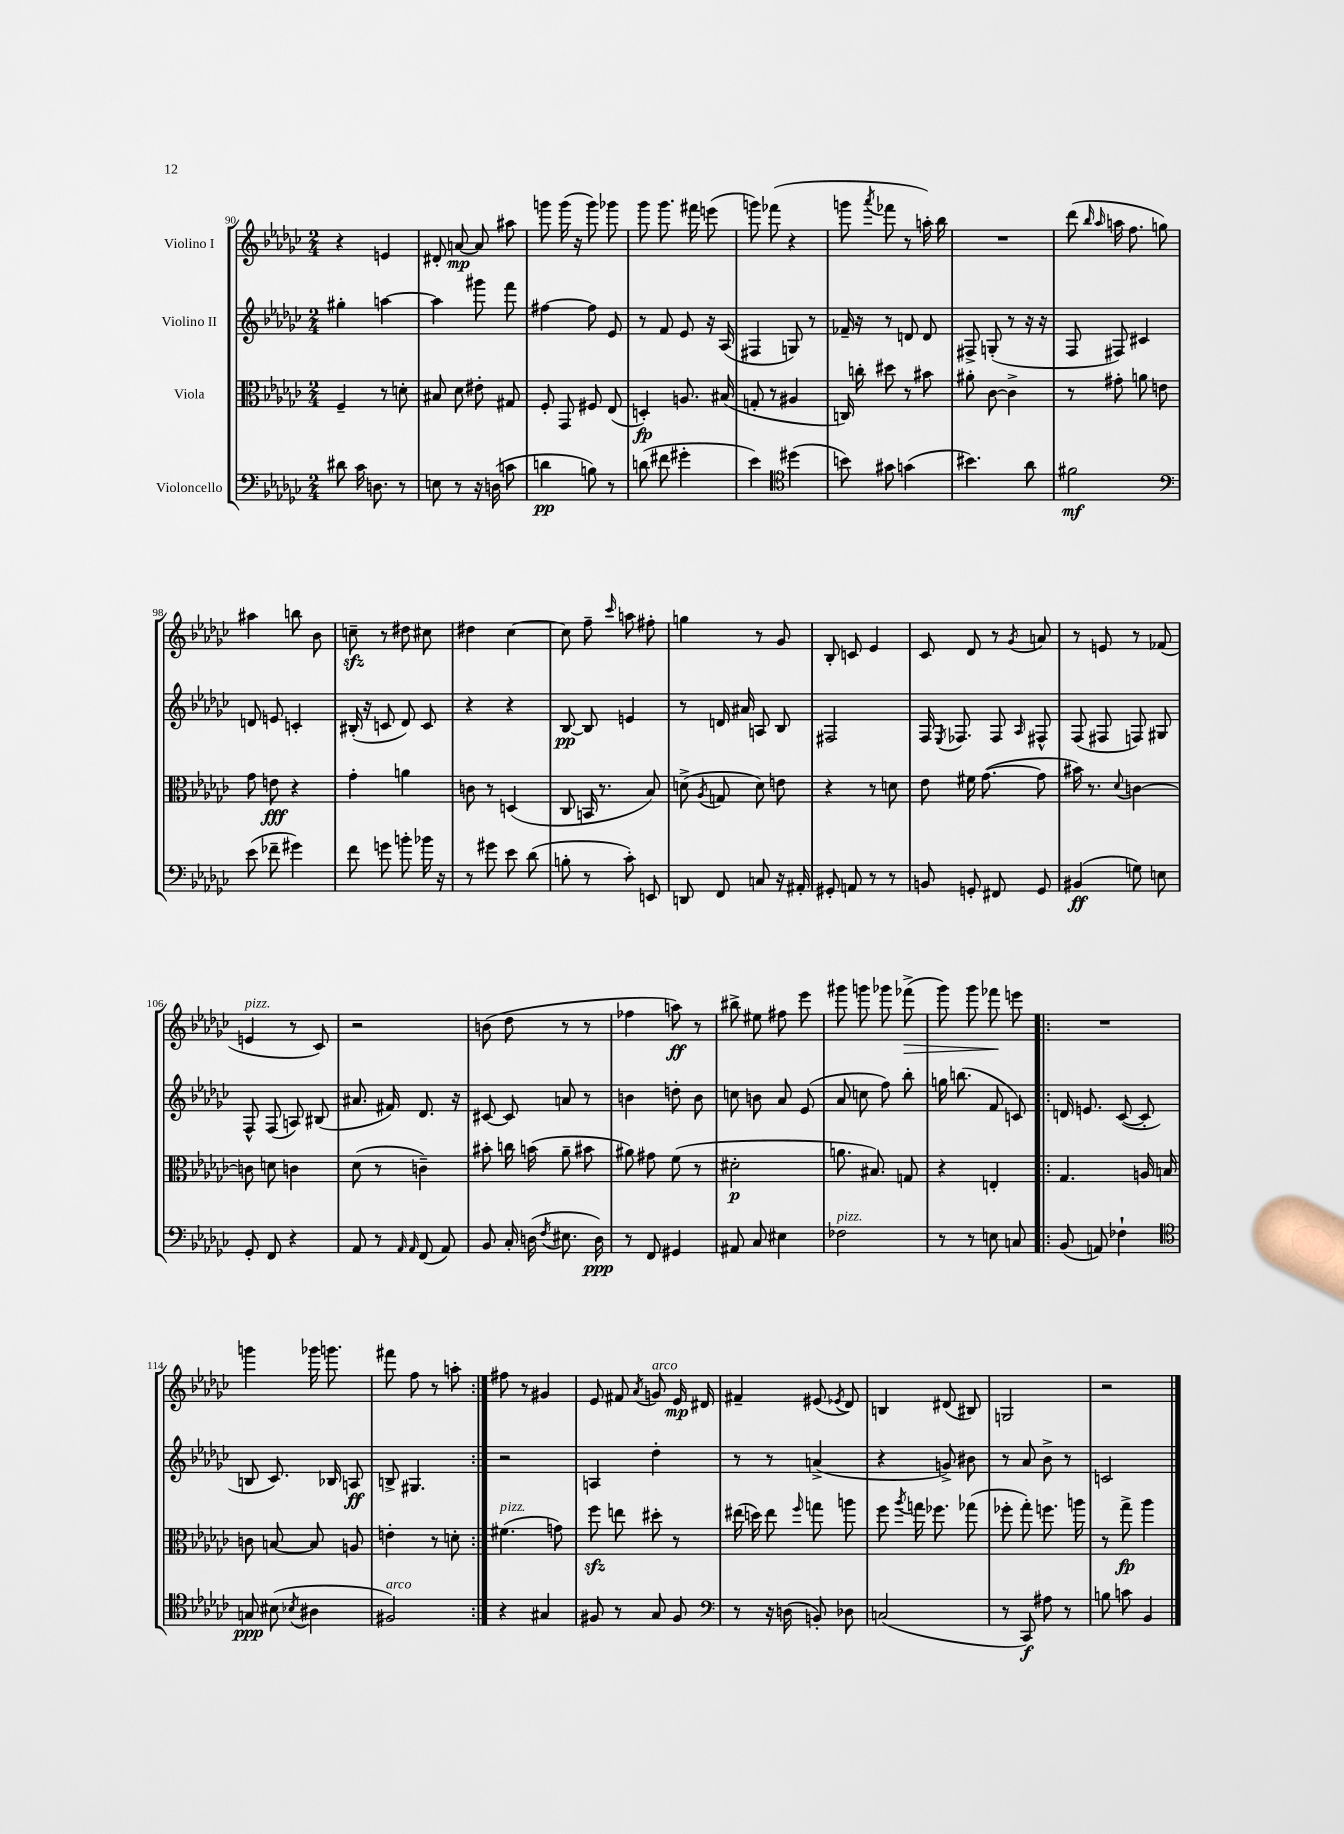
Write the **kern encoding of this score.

**kern	**dynam	**kern	**dynam	**kern	**dynam	**kern	**dynam
*part4	*part4	*part3	*part3	*part2	*part2	*part1	*part1
*staff4	*staff4	*staff3	*staff3	*staff2	*staff2	*staff1	*staff1
*I"Violoncello	*	*I"Viola	*	*I"Violino II	*	*I"Violino I	*
*clefF4	*	*clefC3	*	*clefG2	*	*clefG2	*
*k[b-e-a-d-g-c-]	*	*k[b-e-a-d-g-c-]	*	*k[b-e-a-d-g-c-]	*	*k[b-e-a-d-g-c-]	*
*M2/4	*	*M2/4	*	*M2/4	*	*M2/4	*
=90	=90	=90	=90	=90	=90	=90	=90
8d#X\	.	4F~/	.	4gg#X'\	.	4r	.
16c-\	.	.	.	.	.	.	.
8.Dn\	.	.	.	.	.	.	.
.	.	8r	.	[4aan\	.	4en/	.
8r	.	8dn'\	.	.	.	.	.
=91	=91	=91	=91	=91	=91	=91	=91
8En\	.	8B#X/	.	4aa\]	.	8d#X'/	.
8r	.	8d-\	.	.	.	[8an/	mp
16r	.	8e#X'\	.	8ggg#X\	.	8a/]	.
(16Dn\	.	.	.	.	.	.	.
8cn\	.	8G#X/	.	8fff\	.	8aa#X\	.
=92	=92	=92	=92	=92	=92	=92	=92
4dn\	pp	8F'/	.	[4ff#X\	.	8gggn\	.
.	.	8GG-/	.	.	.	(16ggg\	.
.	.	.	.	.	.	16r	.
8Bn\)	.	8F#X/	.	8ff#\]	.	8ggg\)	.
8r	.	(8E-/	.	8e-/	.	8ggg-X\	.
=93	=93	=93	=93	=93	=93	=93	=93
(8dn\	.	4Dn'/)	fp	8r	.	8ggg-\	.
8f#X\	.	.	.	8f/	.	8.ggg-\	.
4g#X'\	.	8.An/	.	8e-/	.	.	.
.	.	.	.	.	.	16fff#X\	.
.	.	.	.	16r	.	(8eeen\	.
.	.	(16B#X/	.	(16A-/	.	.	.
=94	=94	=94	=94	=94	=94	=94	=94
4e-\)	.	8Gn'/	.	4F#X/	.	8gggn\)	.
.	.	8r	.	.	.	(8fff-X\	.
*clefC4	*	*	*	*	*	*	*
(4dd#X\	.	4A#X/	.	8Gn/)	.	4r	.
.	.	.	.	8r	.	.	.
=95	=95	=95	=95	=95	=95	=95	=95
8bn\)	.	16Cn/)	.	16f-X~/	.	8gggn\	.
.	.	16ccn'\	.	16r	.	.	.
.	.	.	.	.	.	8qaaa-/	.
8g#X\	.	8dd#X\	.	8r	.	8fff-X\	.
(4gn\	.	8r	.	8dn/	.	8r	.
.	.	8b#X\	.	8d/	.	16aan'\)	.
.	.	.	.	.	.	16bb-\	.
=96	=96	=96	=96	=96	=96	=96	=96
4.b#X\)	.	8a#X'\	.	8F#X^/	.	2r	.
.	.	[8c-\	.	(8Gn'/	.	.	.
.	.	4c-^\]	.	8r	.	.	.
8a-\	.	.	.	16r	.	.	.
.	.	.	.	16r	.	.	.
=97	=97	=97	=97	=97	=97	=97	=97
2f#X\	mf	8r	.	8F/	.	(8ddd-\	.
.	.	.	.	.	.	16qqbb-/	.
.	.	.	.	.	.	16qqaa-/	.
.	.	8g#X'\	.	8F#X/)	.	16aan\	.
.	.	.	.	.	.	8.ff\	.
.	.	8an\	.	4c#X/	.	.	.
.	.	8en\	.	.	.	8ggn\)	.
!!LO:LB:g=z
=98	=98	=98	=98	=98	=98	=98	=98
*clefF4	*	*	*	*	*	*	*
(8e-\	.	8g-\	.	8dn/	.	4aa#X\	.
8f-X~\	.	8en\	fff	8en/	.	.	.
4g#X\)	.	4r	.	4cn'/	.	8bbn\	.
.	.	.	.	.	.	8b-\	.
=99	=99	=99	=99	=99	=99	=99	=99
8f\	.	4g-'\	.	(16B#X'/	.	8ccnzz~\	.
.	.	.	.	16r	.	.	.
8gn\	.	.	.	8cn/	.	8r	.
8bn'\	.	4an\	.	8d-/)	.	8dd#X\	.
16b-X\	.	.	.	8c/	.	8cc#X\	.
16r	.	.	.	.	.	.	.
=100	=100	=100	=100	=100	=100	=100	=100
8r	.	8cn\	.	4r	.	4dd#X\	.
8g#X\	.	8r	.	.	.	.	.
8e-\	.	(4Dn/	.	4r	.	[4cc-\	.
(8d-\	.	.	.	.	.	.	.
=101	=101	=101	=101	=101	=101	=101	=101
8Bn'\	.	8C-/	.	[8B-/	pp	8cc-\]	.
8r	.	16BBn/	.	8B-/]	.	8ff~\	.
.	.	8.r	.	.	.	.	.
.	.	.	.	.	.	16qqccc-/	.
8c-'\)	.	.	.	4en/	.	8aan\	.
8EEn/	.	8B-/)	.	.	.	8ff#X'\	.
=102	=102	=102	=102	=102	=102	=102	=102
8DDn/	.	(8dn^\	.	8r	.	4ggn\	.
.	.	8qA-/	.	.	.	.	.
8FF/	.	8Gn/	.	16dn/	.	.	.
.	.	.	.	16a#X/	.	.	.
8Cn/	.	8d\)	.	8An/	.	8r	.
16r	.	8en\	.	8B-/	.	8g-/	.
16AA#X'/	.	.	.	.	.	.	.
=103	=103	=103	=103	=103	=103	=103	=103
8GG#X'/	.	4r	.	2F#X/	.	8B-'/	.
8AAn/	.	.	.	.	.	8cn/	.
8r	.	8r	.	.	.	4e-/	.
8r	.	8dn\	.	.	.	.	.
=104	=104	=104	=104	=104	=104	=104	=104
8BBn/	.	8e-\	.	16F/	.	8c-/	.
.	.	.	.	8qE-/	.	.	.
.	.	.	.	8.F-X/	.	.	.
8GGn'/	.	16f#X\	.	.	.	8d-/	.
.	.	([8.g-\	.	.	.	.	.
8FF#X/	.	.	.	8F-/	.	8r	.
.	.	.	.	16qqA-/	.	8qg-/	.
8GG/	.	8g-\]	.	8F#X^^/	.	8an/	.
=105	=105	=105	=105	=105	=105	=105	=105
(4BB#X/	ff	16b#X\)	.	(8F/	.	8r	.
.	.	8.r	.	.	.	.	.
.	.	.	.	8F#X/	.	8en/	.
.	.	8qqd-/	.	.	.	.	.
8Gn\)	.	[4cn\	.	8Fn/)	.	8r	.
8En\	.	.	.	8G#X/	.	(8f-X/	.
!!LO:LB:g=z
=106	=106	=106	=106	=106	=106	=106	=106
!	!	!	!	!	!	!LO:TX:a:i:t=pizz.	!
8GG-'/	.	8cn\]	.	8F^^/	.	4en/	.
8FF/	.	8dn\	.	(8F/	.	.	.
4r	.	4cn\	.	8An/)	.	8r	.
.	.	.	.	(8B#X/	.	8c-/)	.
=107	=107	=107	=107	=107	=107	=107	=107
8AA-/	.	(8d-\	.	8.a#X/	.	2r	.
8r	.	8r	.	.	.	.	.
.	.	.	.	16f#X/)	.	.	.
16qqAA-/	.	.	.	.	.	.	.
16qqAA-/	.	.	.	.	.	.	.
(8FF/	.	4cn~\)	.	8.d-/	.	.	.
8AA-/)	.	.	.	.	.	.	.
.	.	.	.	16r	.	.	.
=108	=108	=108	=108	=108	=108	=108	=108
8BB-/	.	8b#X'\	.	[8c#X/	.	(8bn\	.
16C-'/	.	16ccn\	.	8c#/]	.	8dd-\	.
(16Dn\	.	(16bn\	.	.	.	.	.
8qF/	.	.	.	.	.	.	.
8.E#X\	.	8a-~\	.	8an/	.	8r	.
.	.	8b#X\	.	8r	.	8r	.
16D\)	ppp	.	.	.	.	.	.
=109	=109	=109	=109	=109	=109	=109	=109
8r	.	8a#X\)	.	4bn\	.	4ff-X\	.
8FF/	.	8g#X\	.	.	.	.	.
4GG#X/	.	(8f\	.	8ddn'\	.	8aan\)	ff
.	.	8r	.	8b\	.	8r	.
=110	=110	=110	=110	=110	=110	=110	=110
8AA#X/	.	2d#X'\	p	8ccn\	.	8bb#X^\	.
8C-/	.	.	.	8bn\	.	8ee#X\	.
4E#X\	.	.	.	8a-/	.	8ff#X\	.
.	.	.	.	(8e-/	.	8eee-\	.
=111	=111	=111	=111	=111	=111	=111	=111
!LO:TX:a:i:t=pizz.	!	!	!	!	!	!	!
2F-X\	.	8.an\	.	8a-/	.	8ggg#X\	.
.	.	.	.	8ccn\	.	8gggn\	.
.	.	8.B#X/)	.	.	.	.	.
.	.	.	.	8ff\)	.	8ggg-X\	.
!	!	!	!	!	!	!	!LO:HP:b
.	.	8Gn/	.	8bb-'\	.	(8fff-X^\	>
=112	=112	=112	=112	=112	=112	=112	=112
8r	.	4r	.	16ggn\	.	8ggg-\)	.
.	.	.	.	(8.bbn\	.	.	.
8r	.	.	.	.	.	8ggg-\	.
8En\	.	4En'/	.	8f/	.	8fff-X\	.
8Cn/	.	.	.	8cn/)	.	8eeen\	]
=113!|:	=113!|:	=113!|:	=113!|:	=113!|:	=113!|:	=113!|:	=113!|:
(8BB-/	.	4.G-/	.	16dn/	.	2r	.
.	.	.	.	8.en/	.	.	.
8AAn/)	.	.	.	.	.	.	.
4F-X`\	.	.	.	([8c-/	.	.	.
.	.	16An/	.	8c-'/]	.	.	.
.	.	16Bn/	.	.	.	.	.
!!LO:LB:g=z
=114	=114	=114	=114	=114	=114	=114	=114
*clefC4	*	*	*	*	*	*	*
8Gn/	ppp	8cn\	.	8Bn/	.	4gggn\	.
(8B#X\	.	[8Bn/	.	8.c-/)	.	.	.
8qB-X/	.	.	.	.	.	.	.
4A#X\	.	8B/]	.	.	.	16ggg-X\	.
.	.	.	.	16B-X/	.	8.gggn\	.
.	.	8An/	.	8An/	ff	.	.
=115	=115	=115	=115	=115	=115	=115	=115
!LO:TX:a:i:t=arco	!	!	!	!	!	!	!
2F#X/)	.	4en'\	.	8Bn^/	.	8fff#X\	.
.	.	.	.	4.G#X/	.	8ff\	.
.	.	8r	.	.	.	8r	.
.	.	8dn'\	.	.	.	8aan'\	.
=116:|!	=116:|!	=116:|!	=116:|!	=116:|!	=116:|!	=116:|!	=116:|!
!	!	!LO:TX:a:i:t=pizz.	!	!	!	!	!
4r	.	(4.f#X\	.	2r	.	8ff#X\	.
.	.	.	.	.	.	8r	.
4G#X/	.	.	.	.	.	4g#X/	.
.	.	8gn\)	.	.	.	.	.
=117	=117	=117	=117	=117	=117	=117	=117
8F#X/	.	8ffzz\	.	4An/	.	8e-/	.
8r	.	8een\	.	.	.	8f#X/	.
.	.	.	.	.	.	8qa-/	.
!	!	!	!	!	!	!LO:TX:a:i:t=arco	!
8G-/	.	8dd#X'\	.	4dd-'\	.	8gn/	.
8F#/	.	8r	.	.	.	16e-/	mp
.	.	.	.	.	.	16d#X/	.
=118	=118	=118	=118	=118	=118	=118	=118
*clefF4	*	*	*	*	*	*	*
8r	.	(16ee#X\	.	8r	.	4f#X~/	.
.	.	16ddn\)	.	.	.	.	.
16r	.	8ee#\	.	8r	.	.	.
(16Dn\	.	.	.	.	.	.	.
.	.	16qqff/	.	.	.	.	.
8BBn'/)	.	8ggn\	.	(4an^/	.	(8e#X/	.
.	.	.	.	.	.	8qe-X/	.
8D-X\	.	8aan\	.	.	.	8d-/)	.
=119	=119	=119	=119	=119	=119	=119	=119
(2Cn/	.	8ff\	.	4r	.	4Bn/	.
.	.	8qaa-/	.	.	.	.	.
.	.	16ggn\	.	.	.	.	.
.	.	8.ff-X\	.	.	.	.	.
.	.	.	.	8gn^/)	.	(8d#X/	.
.	.	(8gg-X\	.	8b#X\	.	8B#X/)	.
=120	=120	=120	=120	=120	=120	=120	=120
8r	.	8ff-X'\	.	8r	.	2Gn/	.
8CC-/)	f	8gg-'\)	.	8a-/	.	.	.
8A#X\	.	8.ffn\	.	8b-^\	.	.	.
8r	.	.	.	8r	.	.	.
.	.	16aan\	.	.	.	.	.
=121	=121	=121	=121	=121	=121	=121	=121
8Bn\	.	8r	.	2cn/	.	2r	.
8cn\	.	8gg-^\	fp	.	.	.	.
4BB-/	.	4aa-\	.	.	.	.	.
==	==	==	==	==	==	==	==
*-	*-	*-	*-	*-	*-	*-	*-
